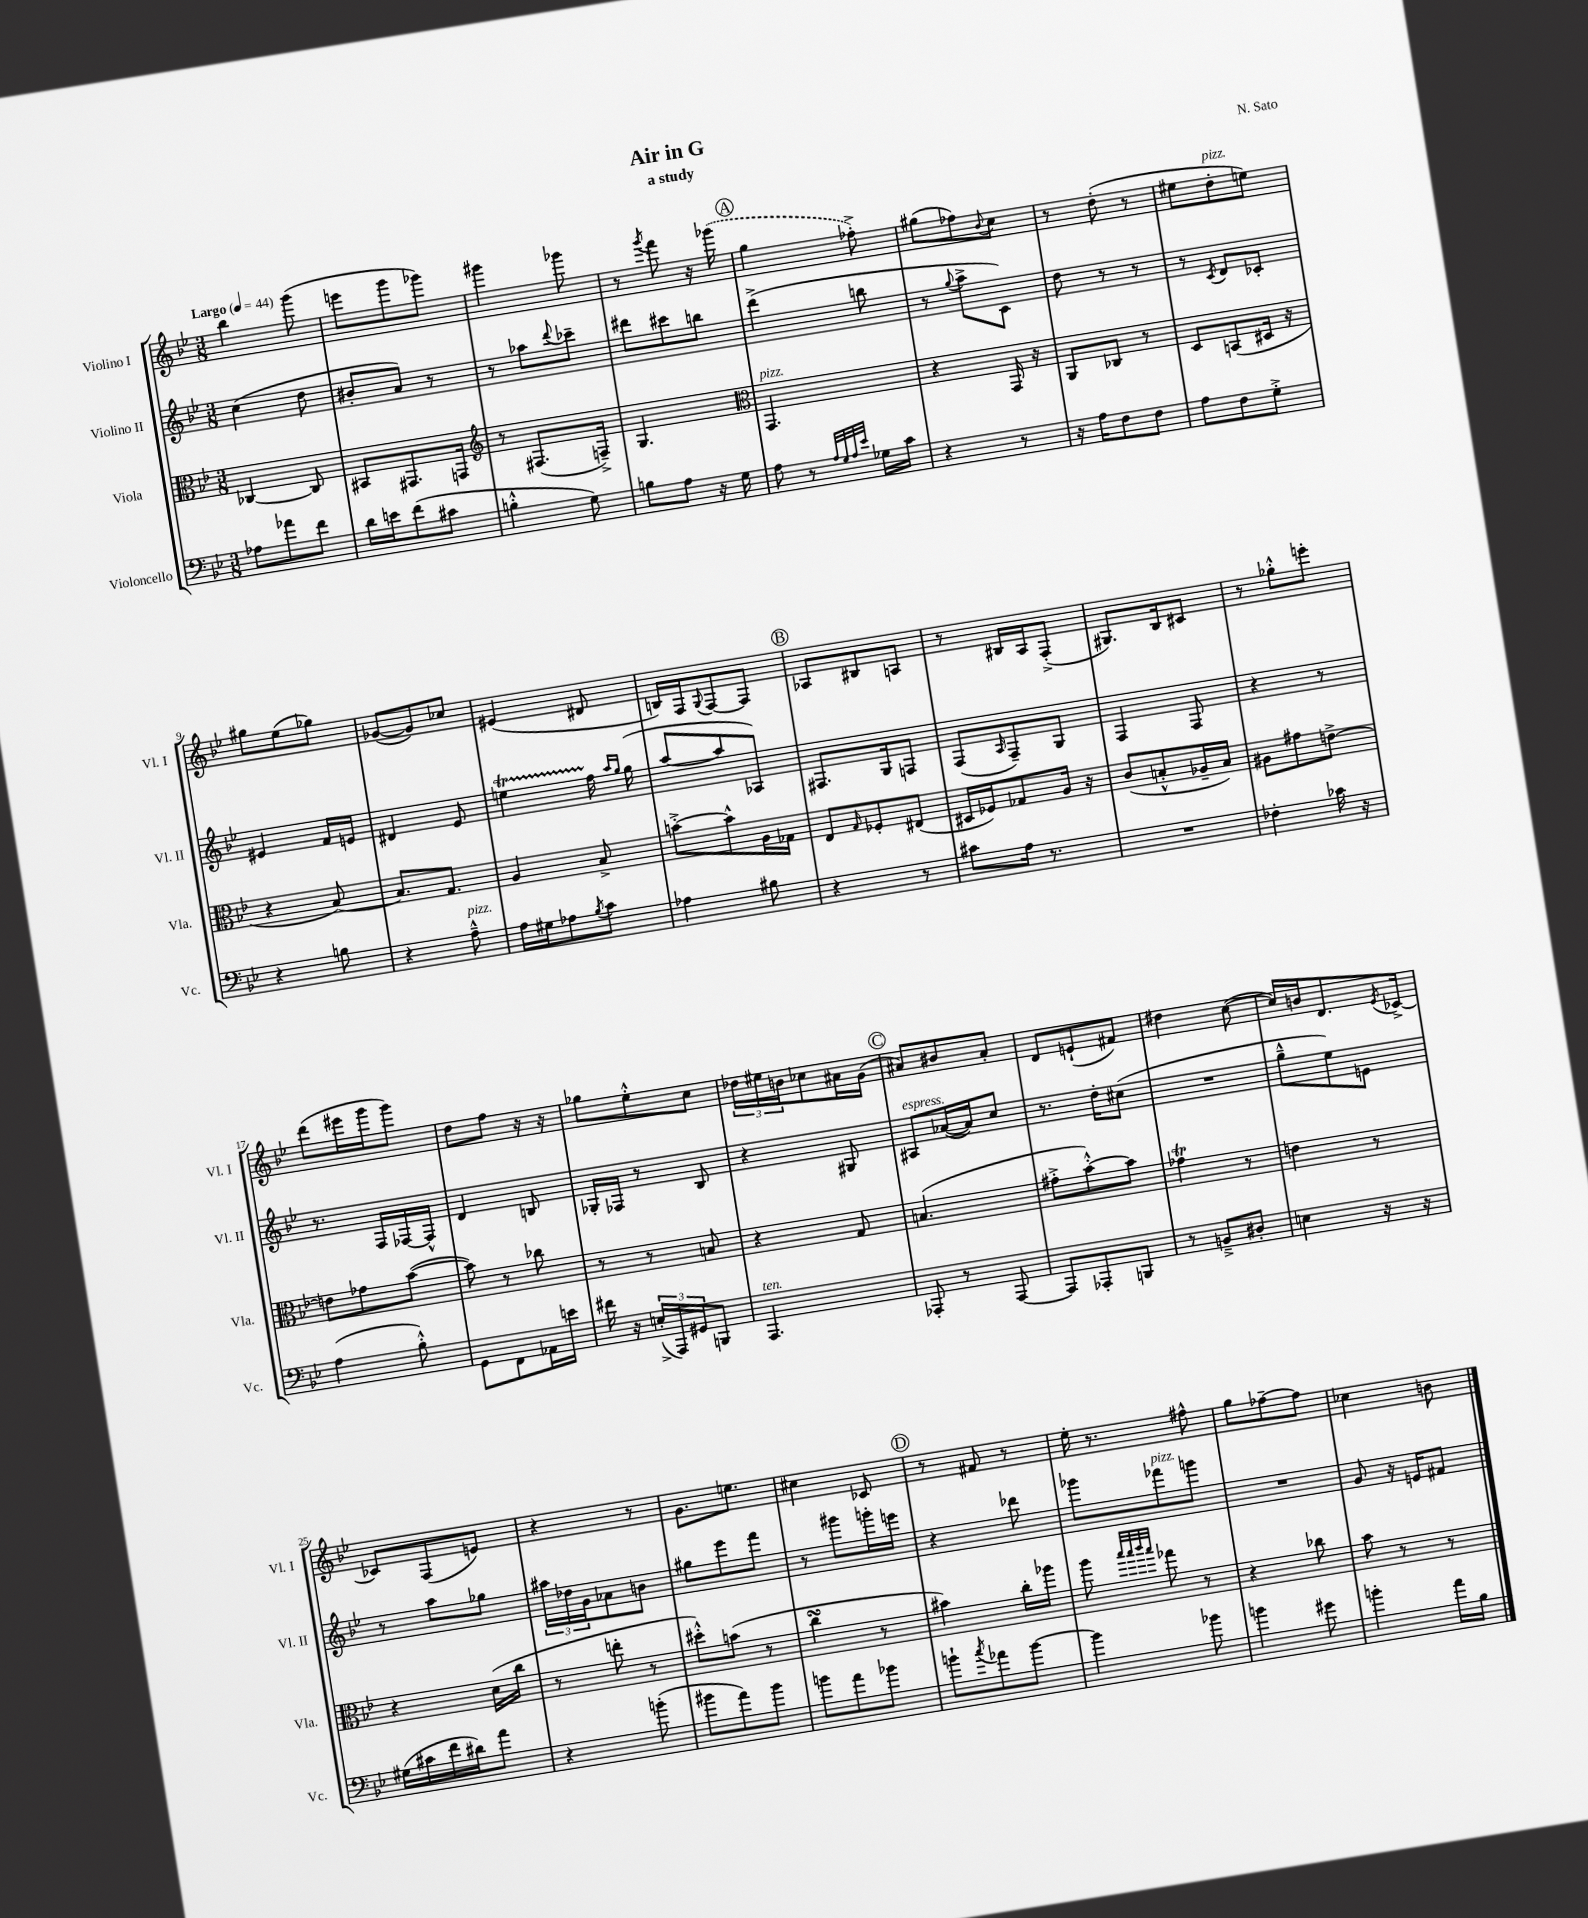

**kern	**kern	**kern	**kern
*part4	*part3	*part2	*part1
*staff4	*staff3	*staff2	*staff1
*I"Violoncello	*I"Viola	*I"Violino II	*I"Violino I
*I'Vc.	*I'Vla.	*I'Vl. II	*I'Vl. I
*clefF4	*clefC3	*clefG2	*clefG2
*k[b-e-]	*k[b-e-]	*k[b-e-]	*k[b-e-]
*M3/8	*M3/8	*M3/8	*M3/8
*MM44	*MM44	*MM44	*MM44
=1	=1	=1	=1
!	!	!	!LO:TX:a:B:t=Largo
8A-X\L	[4C-X/	(4cc\	4bb-\
8a-X\	.	.	.
8f\J	8C-/]	8dd\	(8ggg\
=2	=2	=2	=2
16d\LL	8BB#X/L	8b#X'/L	8eeen\L
16en\J	.	.	.
(8f\	8.GG#X/	8a/J)	8ggg\
8c#X\J	.	8r	8ggg-X\J)
.	16GGn/Jk	.	.
=3	=3	=3	=3
*	*clefG2	*	*
4Bn'^^\	8r	8r	4ggg#X\
.	(8.F#X/L	8aa-X\L	.
.	.	8qqddd/	.
8G\)	.	8ccc-X~\J	8ggg-X\
.	16Fn~^/Jk)	.	.
=4	=4	=4	=4
8Bn\L	4.G/	8ddd#X\L	8r
.	.	.	8qggg/
8A\J	.	8ccc#X\	8fff\
16r	.	8bbn\J	16r
16G\	.	.	(16ggg-X\
!!LO:REH:place=s1:t=A
=5	=5	=5	=5
*	*clefC3	*	*
!	!LO:TX:a:i:t=pizz.	!	!
8A\	4.GG/	(4ddd^\	4gg\
8r	.	.	.
32qqA/LLL	.	.	.
32qqG/	.	.	.
32qqA/	.	.	.
32qqe-/JJJ	.	.	.
16G-X\LL	.	8bbn\	8ff-X'^\)
16c\JJ	.	.	.
=6	=6	=6	=6
4r	4r	8r	(8gg#X\L
.	.	8qqgg/	.
.	.	8aa^\L	8ff-X\)
.	.	.	8qqb-/
8r	16GG/	8c\J)	8cc\J
.	16r	.	.
=7	=7	=7	=7
16r	8AA/L	8dd\	8r
16A\KL	.	.	.
8F\	8C-X/J	8r	(8dd'\
8F\J	8r	8r	8r
=8	=8	=8	=8
8A\L	8D/L	8r	8ee#X\L
.	.	8qc/	.
!	!	!	!LO:TX:a:i:t=pizz.
8F\	(8BBn/	8d/L	8dd'\
8G'^\J	16D#X/Jk	8c-X'/J	8een\J)
.	16r	.	.
!!LO:LB:g=z
=9	=9	=9	=9
4r	4r	4e#X/	8gg#X\L
.	.	.	(8ee-\
8Bn\	[8B-/)	16f/LL	8gg-X\J)
.	.	16en/JJ	.
=10	=10	=10	=10
4r	8.B-/L]	4d#X/	([8g-X/L
.	.	.	8g-/])
.	8.G/J	.	.
!LO:TX:a:i:t=pizz.	!	!	!
8A~^^\	.	8e-/	8cc-X/J
=11	=11	=11	=11
16A\LL	4A/	4eent\	(4e#X/
16G#X\J	.	.	.
8A-X\	.	.	.
8qB-/	.	.	.
8c\J	8B-^/	16ff\	8d#X/
.	.	16qqaa/LL	.
.	.	16qqgg/JJ	.
.	.	(16gg\	.
=12	=12	=12	=12
4A-X\	[8bn'^\L	[8aa/L	16Bn/LL)
.	.	.	16F/J
.	.	.	8qqG/
.	8b^^\]	8aa/]	[8F/
8B#X\	16A\L	8A-X/J)	8F/J]
.	16G-X\JJ	.	.
!!LO:REH:place=s1:t=B
=13	=13	=13	=13
4r	8E-/L	8.F#X/L	8A-X/L
.	16qqG/	.	.
.	8F-X'/	.	8B#X/
.	.	16G/k	.
8r	(8E#X/J	8Fn/J	8An/J
=14	=14	=14	=14
8c#X\L	16D#X/LL	(8F/L	8r
.	16F-X/J)	.	.
.	.	16qqA/	.
16A\Jk	8G-X/	8F~/)	16B#X/LL
8.r	.	.	16A/J
.	16A/Jk	8G/J	(8F'^/J
.	16r	.	.
=15	=15	=15	=15
4.r	(8c/L	4F/	8.G#X/L)
.	8Bn'^^/	.	.
.	.	.	16B-/k
.	16A-X~/L	8F/	8c#X/J
.	16B/JJ)	.	.
=16	=16	=16	=16
4F-X'\	8A#X\L	4r	8r
.	8g#X\	.	8gg-X'^^\L
16c-X\	[8en^\J	8r	8eeen'\J
16r	.	.	.
!!LO:LB:g=z
=17	=17	=17	=17
(4A\	8en\L]	8.r	(8ddd\L
.	8g-X\	.	16eee#X\L
.	.	16F/LL	16ggg\J
8B-'^^\)	([8b-\J	[16F-X/	8ggg\J)
.	.	16F-^^/JJ]	.
=18	=18	=18	=18
8GG\L	8b-\])	4d/	8dd\L
8FF\	8r	.	8ff\J
16AA-X\L	8cc-X\	8Bn/	16r
16en\JJ	.	.	16r
=19	=19	=19	=19
16f#X\	8r	16G-X'/LL	8gg-X\L
16r	.	16F-X/JJ	.
(24En'^/LL	8r	8r	8ee-'^^\
24AAA/)	.	.	.
24GG#X/J	.	.	.
8BBBn/J	8Bn/	8B-/	8cc\J
=20	=20	=20	=20
!LO:TX:a:i:t=ten.	!	!	!
4.AAA/	4r	4r	24dd-X\LL
.	.	.	24ee#X\
.	.	.	24bn\J
.	.	.	8cc-X\
.	8G/	8G#X/	16a#X\L
.	.	.	(16g\JJ
!!LO:REH:place=s1:t=C
=21	=21	=21	=21
!	!	!LO:TX:a:i:t=espress.	!
8AAA-X'/	(4.Bn/	8A#X/L	8a#X/L)
8r	.	([16a-X/L	8b#X/
.	.	16a-/J])	.
[8AAA-/	.	8cc/J	8a#'/J
=22	=22	=22	=22
8AAA-/L]	8g#X'^\L	8.r	8d/L
8AAA-X'/	[8b-'^^\)	.	(8en`/
.	.	16dd'\KL	.
8BBBn/J	8b-\J]	(8cc#X\J	8f#X/J)
=23	=23	=23	=23
8r	4g-XT\	4.r	4dd#X\
8BBn~^/L	.	.	.
8D#X'/J	8r	.	([8cc\
=24	=24	=24	=24
4En\	4en\	8gg~^^\L	16cc/LL])
.	.	.	16bn/J
.	.	8ee-\)	8.d/
16r	8r	8en\J	.
.	.	.	8qe-/
16r	.	.	[16c-X^/Jk
!!LO:LB:g=z
=25	=25	=25	=25
(16G#X\LL	4r	8r	8c-X/L]
16c#X\	.	.	.
16f\	.	8aa\L	(8F/
16d#X\J)	.	.	.
8a\J	(16d\LL	8gg-X\J	8en/J)
.	16cc\JJ	.	.
=26	=26	=26	=26
4r	8r	24aa#X\LL	4r
.	.	24dd-X\	.
.	.	24g\J	.
.	8een'\	8a-X\	.
(8bn'\	8r	8bn\J	8r
=27	=27	=27	=27
8b#X\L	8dd#X'^^\L)	8gg#X\L	8.g\L
8a\)	(8bn\J	8eee-\	.
.	.	.	8.een\J
8b#\J	8r	8fff\J	.
=28	=28	=28	=28
8bn\L	4ccsSSS\	8r	4cc#X\
8a\	.	8ggg#X\L	.
8b-X\J	8r	16gggn'\L	8c-X/
.	.	16eeen\JJ	.
!!LO:REH:place=s1:t=D
=29	=29	=29	=29
8bn`\L	4b#X\)	4r	8r
8qcc/	.	.	.
8a-X\	.	.	8f#X/
[8b\J	16cc'\LL	8ddd-X\	8r
.	16aa-X\JJ	.	.
=30	=30	=30	=30
4b\]	8aa\	8ggg-X\L	16ee-'\
.	.	.	8.r
.	32qqbb-/LLL	.	.
.	32qqbb-/	.	.
.	32qqccc/	.	.
.	32qqbb-/JJJ	.	.
!	!	!LO:TX:a:i:t=pizz.	!
.	8gg-X\	8fff-X\	.
8b-X\	8r	8gggn\J	8ff#X^^\
=31	=31	=31	=31
4bn\	4r	4.r	8gg\L
.	.	.	[8ff-X~\
8g#X\	8cc-X\	.	8ff-\J]
=32	=32	=32	=32
4bn'\	8b-\	8g/	4cc-X\
.	8r	16r	.
.	.	16en/KL	.
16a\LL	8r	8f#X/J	8bn\
16B-\JJ	.	.	.
==	==	==	==
*-	*-	*-	*-
